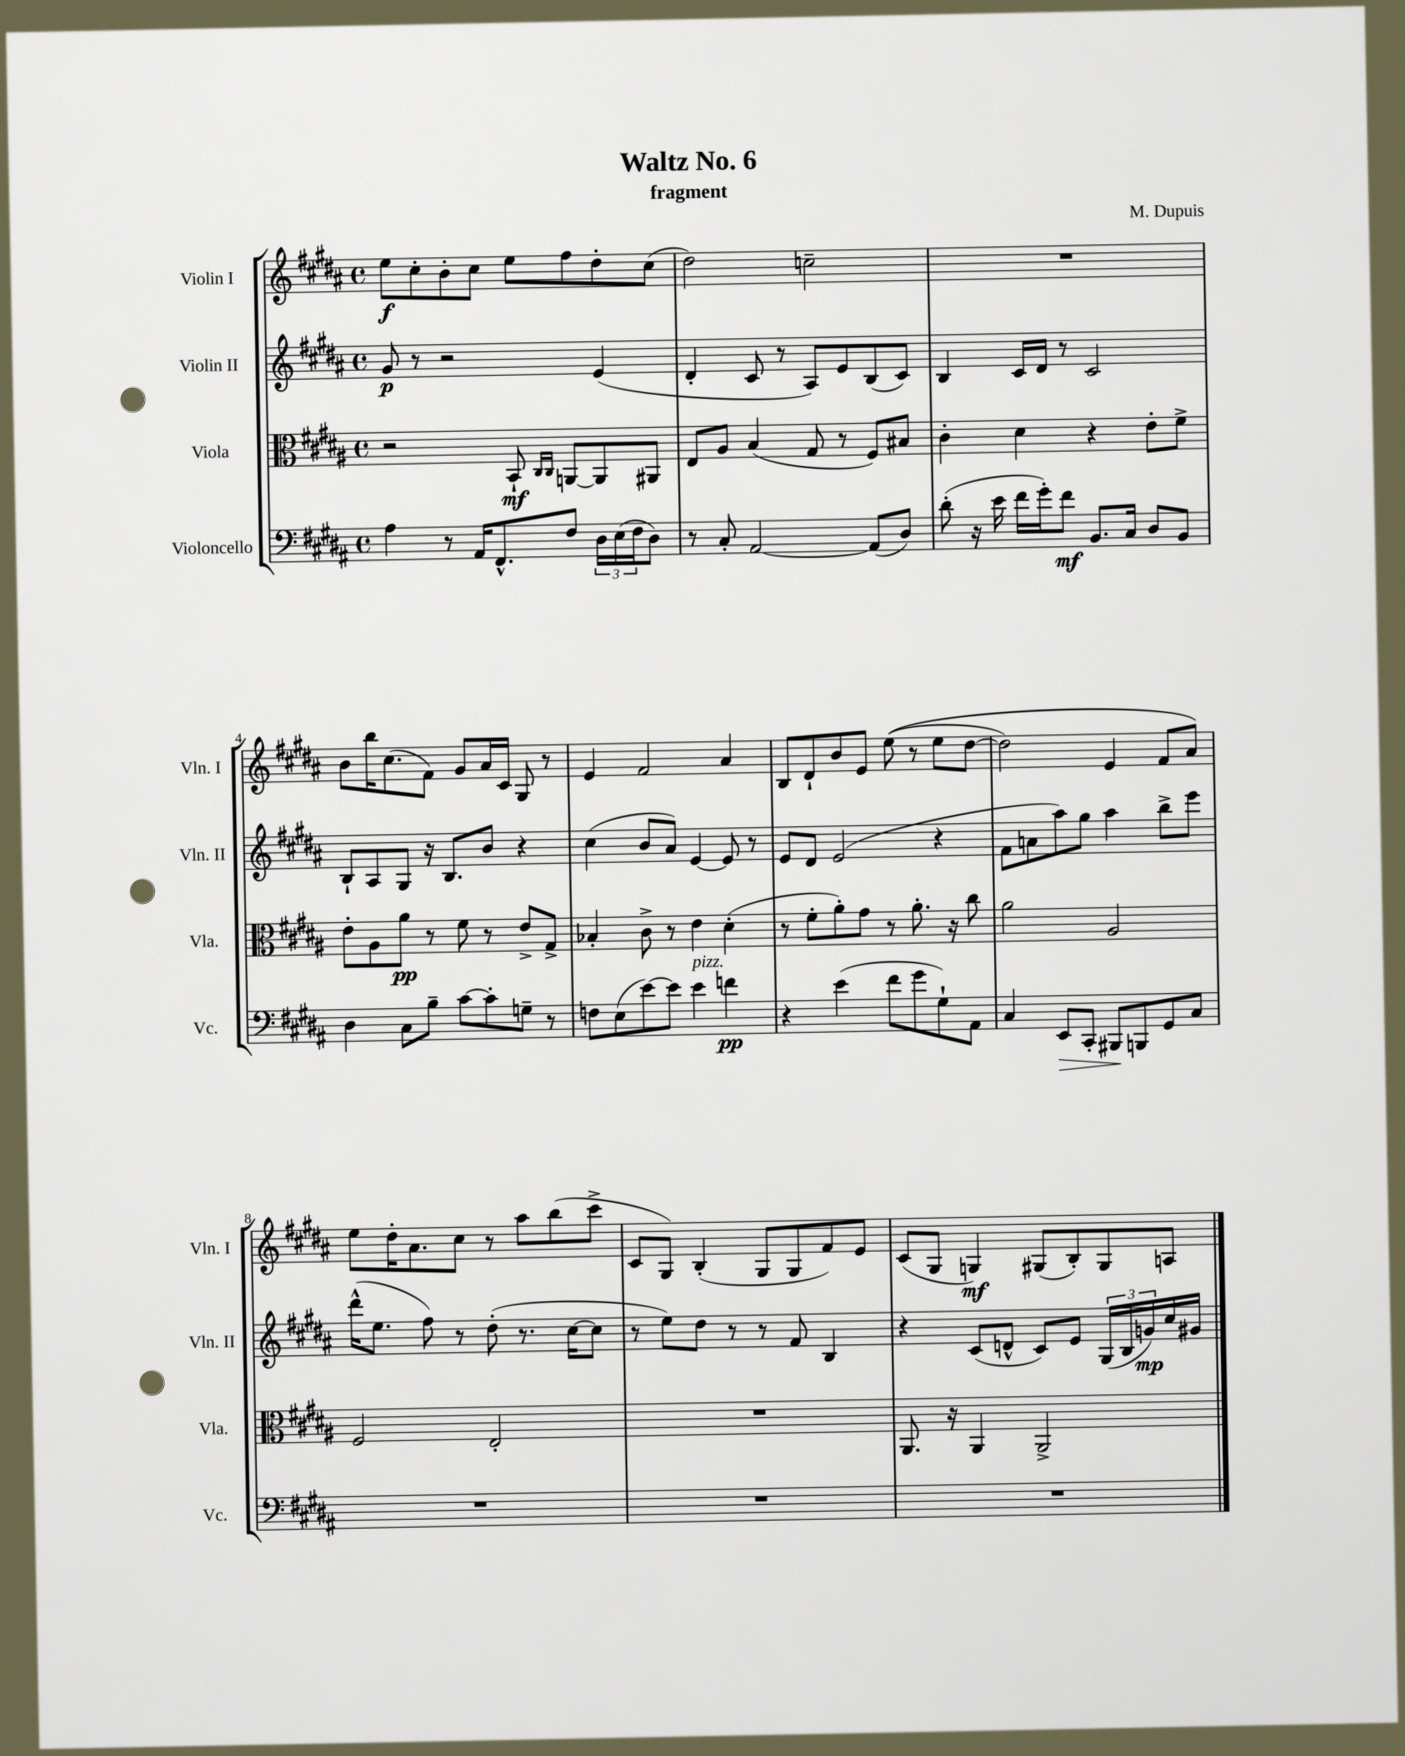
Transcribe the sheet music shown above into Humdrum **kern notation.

**kern	**dynam	**kern	**dynam	**kern	**dynam	**kern	**dynam
*part4	*part4	*part3	*part3	*part2	*part2	*part1	*part1
*staff4	*staff4	*staff3	*staff3	*staff2	*staff2	*staff1	*staff1
*I"Violoncello	*	*I"Viola	*	*I"Violin II	*	*I"Violin I	*
*I'Vc.	*	*I'Vla.	*	*I'Vln. II	*	*I'Vln. I	*
*clefF4	*	*clefC3	*	*clefG2	*	*clefG2	*
*k[f#c#g#d#a#]	*	*k[f#c#g#d#a#]	*	*k[f#c#g#d#a#]	*	*k[f#c#g#d#a#]	*
*M4/4	*	*M4/4	*	*M4/4	*	*M4/4	*
*met(c)	*	*met(c)	*	*met(c)	*	*met(c)	*
=1	=1	=1	=1	=1	=1	=1	=1
4A#\	.	2r	.	8g#/	p	8ee\L	f
.	.	.	.	8r	.	8cc#'\	.
8r	.	.	.	2r	.	8b'\	.
16AA#/KL	.	.	.	.	.	8cc#\J	.
8.FF#^^/	.	.	.	.	.	.	.
.	.	8BB`/	mf	.	.	8ee\L	.
.	.	16qqC#/LL	.	.	.	.	.
.	.	16qqC#/JJ	.	.	.	.	.
8F#/J	.	[8AAn/L	.	.	.	8ff#\	.
24D#\LL	.	8AA/]	.	(4e/	.	8dd#'\	.
(24E\	.	.	.	.	.	.	.
24F#\J	.	.	.	.	.	.	.
8D#\J)	.	8AA#X/J	.	.	.	(8cc#\J	.
=2	=2	=2	=2	=2	=2	=2	=2
8r	.	8E/L	.	4d#'/	.	2dd#\)	.
8C#'/	.	8A#/J	.	.	.	.	.
[2AA#/	.	(4B/	.	8c#/	.	.	.
.	.	.	.	8r	.	.	.
.	.	8G#/	.	8A#/L)	.	2ccn~\	.
.	.	8r	.	8e/	.	.	.
(8AA#/L]	.	8F#/L)	.	(8B/	.	.	.
8D#/J)	.	8B#X/J	.	8c#/J)	.	.	.
=3	=3	=3	=3	=3	=3	=3	=3
(8d#'\	.	4c#'\	.	4B/	.	1r	.
16r	.	.	.	.	.	.	.
16e\	.	.	.	.	.	.	.
16f#\LL	.	4d#\	.	16c#/LL	.	.	.
16g#'\J)	.	.	.	16d#/JJ	.	.	.
8f#\J	mf	.	.	8r	.	.	.
8.BB/L	.	4r	.	2c#/	.	.	.
16C#/Jk	.	.	.	.	.	.	.
8D#/L	.	8e'\L	.	.	.	.	.
8BB/J	.	8f#^\J	.	.	.	.	.
!!LO:LB:g=z
=4	=4	=4	=4	=4	=4	=4	=4
4D#\	.	8e'\L	.	8B`/L	.	8b\L	.
.	.	8A#\	.	8A#/	.	16bb\K	.
.	.	.	.	.	.	(8.cc#\	.
8C#\L	.	8a#\J	pp	8G#/J	.	.	.
8B~\J	.	8r	.	16r	.	8f#\J)	.
.	.	.	.	8.B/L	.	.	.
[8c#\L	.	8f#\	.	.	.	8g#/L	.
8c#'\]	.	8r	.	8b/J	.	16a#/L	.
.	.	.	.	.	.	16c#/JJ	.
8Gn~\J	.	8e^/L	.	4r	.	8G#/	.
8r	.	8G#^/J	.	.	.	8r	.
=5	=5	=5	=5	=5	=5	=5	=5
8Fn\L	.	4B-X'/	.	(4cc#\	.	4e/	.
(8E\	.	.	.	.	.	.	.
[8e\)	.	8c#^\	.	8b/L	.	2f#/	.
8e\J]	.	8r	.	8a#/J)	.	.	.
!LO:TX:a:i:t=pizz.	!	!	!	!	!	!	!
4e\	.	4e\	.	[4e/	.	.	.
4fn\	pp	(4d#'\	.	8e/]	.	4a#/	.
.	.	.	.	8r	.	.	.
=6	=6	=6	=6	=6	=6	=6	=6
4r	.	8r	.	8e/L	.	8B/L	.
.	.	8f#'\L	.	8d#/J	.	8d#`/	.
(4e\	.	8a#'\)	.	(2e/	.	8b/	.
.	.	8g#\J	.	.	.	8e/J	.
8f#\L	.	8r	.	.	.	((8ee\	.
8g#\	.	8.a#'\	.	.	.	8r	.
8G#`\)	.	.	.	4r	.	8ee\L	.
.	.	16r	.	.	.	.	.
8AA#\J	.	8cc#\	.	.	.	[8dd#\J	.
=7	=7	=7	=7	=7	=7	=7	=7
4C#/	.	2a#\	.	8f#\L	.	2dd#\])	.
.	.	.	.	8an\	.	.	.
!	!LO:HP:b	!	!	!	!	!	!
8EE/L	>	.	.	8aa#\)	.	.	.
8CC#'/J	.	.	.	8gg#\J	.	.	.
8BBB#X/L	.	2A#/	.	4aa#\	.	4e/	.
8BBBn/	]	.	.	.	.	.	.
8GG#/	.	.	.	8bb^\L	.	8f#/L	.
8C#/J	.	.	.	8eee\J	.	8a#/J)	.
!!LO:LB:g=z
=8	=8	=8	=8	=8	=8	=8	=8
1r	.	2F#/	.	(16ddd#^^\KL	.	8ee\L	.
.	.	.	.	8.ee\J	.	.	.
.	.	.	.	.	.	16dd#'\K	.
.	.	.	.	.	.	8.a#\	.
.	.	.	.	8ff#\)	.	.	.
.	.	.	.	8r	.	8cc#\J	.
.	.	2E'/	.	(8dd#'\	.	8r	.
.	.	.	.	8.r	.	8aa#\L	.
.	.	.	.	.	.	(8bb\	.
.	.	.	.	[16cc#\KL	.	.	.
.	.	.	.	8cc#\J]	.	8ccc#^\J	.
=9	=9	=9	=9	=9	=9	=9	=9
1r	.	1r	.	8r	.	8c#/L	.
.	.	.	.	8ee\L)	.	8G#/J)	.
.	.	.	.	8dd#\J	.	(4B'/	.
.	.	.	.	8r	.	.	.
.	.	.	.	8r	.	8G#/L	.
.	.	.	.	8f#/	.	8G#/	.
.	.	.	.	4B/	.	8f#/)	.
.	.	.	.	.	.	8e/J	.
=10	=10	=10	=10	=10	=10	=10	=10
1r	.	8.AA#/	.	4r	.	(8c#/L	.
.	.	.	.	.	.	8G#/J	.
.	.	16r	.	.	.	.	.
.	.	4AA#/	.	(8c#/L	.	4Gn/)	mf
.	.	.	.	8dn^^/J	.	.	.
.	.	2AA#^/	.	8c#/L)	.	(8G#X/L	.
.	.	.	.	8e/J	.	8B'/)	.
.	.	.	.	(24G#/LL	.	8G#/	.
.	.	.	.	24B/	.	.	.
.	.	.	.	24gn/)	mp	.	.
.	.	.	.	16cc#/	.	8An/J	.
.	.	.	.	16g#X/JJ	.	.	.
==	==	==	==	==	==	==	==
*-	*-	*-	*-	*-	*-	*-	*-
